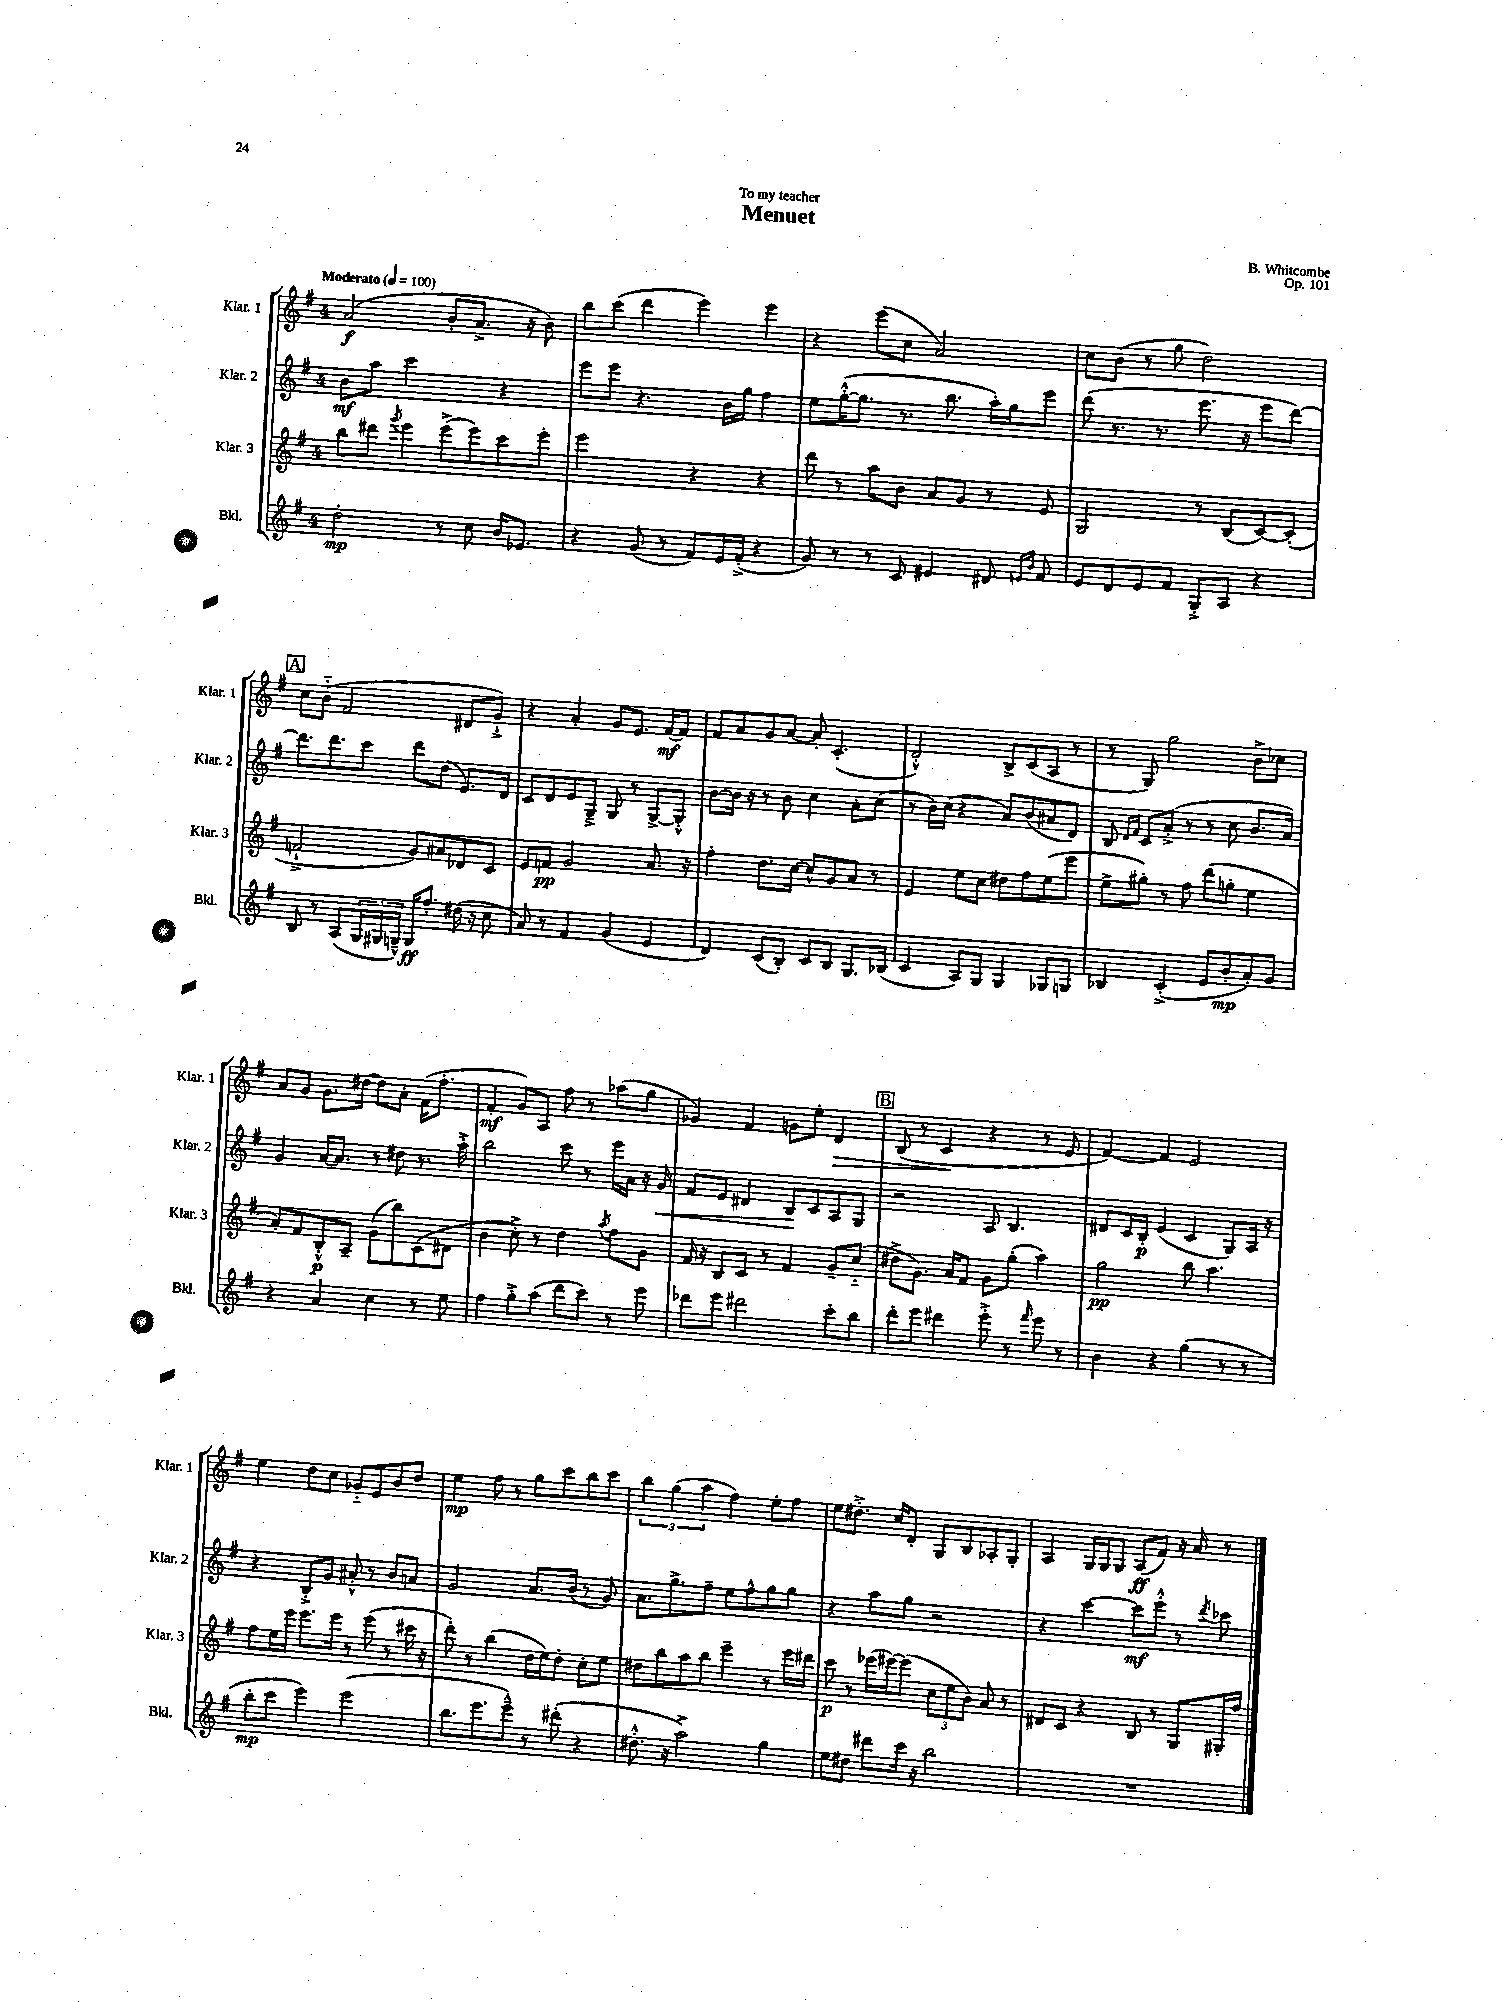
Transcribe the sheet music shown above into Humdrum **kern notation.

**kern	**kern	**kern	**kern
*staff4	*staff3	*staff2	*staff1
*clefG2	*clefG2	*clefG2	*clefG2
*k[f#]	*k[f#]	*k[f#]	*k[f#]
*M4/4	*M4/4	*M4/4	*M4/4
*MM100	*MM100	*MM100	*MM100
2dd'	8bb	8b	(2a
.	8ddd#	8aa	.
.	8qggg	.	.
.	4eee	2ccc	.
8r	(8eee^	.	8b'
8cc	8eee)	.	8.a^
16b	8ccc	4r	.
8.e-	.	.	16r
.	8eee'	.	8b)
=	=	=	=
4r	2eee	8eee	8bb
.	.	8eee	(8ccc
(8g	.	4.r	4ddd
8r	.	.	.
8f#)	4r	.	4eee)
16e	.	16b	.
(16f#'^	.	16gg	.
4r	4r	4ff#	4eee
=	=	=	=
8g)	8ddd	8ee	4r
8r	8r	([16gg'^^	.
.	.	8.gg]	.
8r	8aa	.	(8eee
8c	8b	8.r	8cc
4e#	8a	.	2a)
.	.	8.bb	.
.	8g	.	.
8d#	8r	16aa')	.
.	.	16gg	.
16qqe	.	.	.
16qqb	.	.	.
8f#	8e	8eee	.
=	=	=	=
8e	2G	(8ddd	8cc
8d	.	8.r	(8b
8e	.	.	8r
.	.	8.r	.
8f#	.	.	8gg
8G'^	8r	8.eee	2dd)
8A	(8B	.	.
.	.	16r	.
4r	[8c)	8eee	.
.	(8c']	[8ddd)	.
=	=	=	=
8B	2f`^	8.ddd]	8cc
8r	.	.	(8b'~
.	.	8.ddd	.
(8A	.	.	2f#
24G	.	8ccc	.
24G#	.	.	.
24G~^^)	.	.	.
16G	8g)	8ddd	.
8.ff#'	.	.	.
.	8a#	(8dd	.
(16dd#	8d-	8.e)	8d#
16r	.	.	.
8cc	8c	.	8g`^)
.	.	16d	.
=	=	=	=
8a)	8e	8c	4r
8r	8f	8d	.
4f#	2g	8e	4a'
.	.	8G~^	.
(4g	.	8G	8g
.	.	8r	8.e
4e	8.a	[8G^	.
.	.	.	[16f#
.	.	8G'^^]	8f#]
.	16r	.	.
=	=	=	=
4d)	4ff#'	[8b	8f#
.	.	16b]	8a
.	.	16r	.
(8c	8.dd	8r	8g
8B')	.	8b	[8a
.	[16cc	.	.
8c	8cc^^]	4cc	8a']
8B	8g	.	(4.c'
8.G	8a	8a'	.
.	8r	(8cc	.
(16B-	.	.	.
=	=	=	=
4c	4e	8r	2d'^^)
.	.	16b)	.
.	.	(16cc	.
8A)	8ee	4r	.
8G	8cc	.	.
4G	8dd#	8a)	8B^
.	8ff#	(8b	(8c
8G-	(8ee	8a#	8A
8G	8eee	8d)	8r
=	=	=	=
4B-	8ee^	8B	8r
.	.	16qqd	.
.	.	16qqf#	.
.	8gg#')	8c	8G)
(4c'^	8r	(8a'^	2gg
.	8ff#	8r	.
8e	(8ddd	8r	.
8b'	8gg'	8cc	.
8a')	4ee	8.b	8b^
8g	.	.	8cc-
.	.	16a)	.
=	=	=	=
4r	8a')	4g	8a
.	8f#	.	8g
4a	8B'^^	[16a	8.g
.	.	8.a]	.
.	8A~	.	.
.	.	.	[16dd#
4cc	(8g	8r	8dd#]
.	8bb)	8dd#	8a'
8r	(8c	8.r	(16f#
.	.	.	8.ff#'
8ee	8d#	.	.
.	.	16aa'^	.
=	=	=	=
4ff#	4b	2bb	4f#'
8gg'^	8cc'^)	.	8g)
(8aa	8r	.	8A
8ddd	4dd	8ccc	8ff#
8ccc)	.	8r	8r
.	8qaa	.	.
8r	8ff#	16eee	(8aa-
.	.	16a	.
8eee	8g	16r	8gg
.	.	16g	.
=	=	=	=
8ddd-	16f#	8f#	4g-)
.	16r	.	.
8eee	8B	8e	.
2ddd#	8c	4d#	4f#
.	8r	.	.
.	4f#	8B	8g
.	.	8c	8ee'
8ccc'	8g~	8A	4d
8bb	(8cc'~	8G	.
=	=	=	=
8ddd'	8dd#^	2r	(8B
8eee	8.g)	.	8r
4ddd#	.	.	4c
.	16a	.	.
.	8f#	.	.
8eee'^	8g	8A	4r
8r	(8gg'	4.B	.
16qqfff#	.	.	.
8eee	4aa)	.	8r
8r	.	.	8e
=	=	=	=
4b	2gg	8d#	[4f#)
.	.	16c	.
.	.	16B'	.
4r	.	(4e	4f#]
(4gg	8bb	4c	2e
.	4.aa	.	.
8r	.	8G)	.
8r	.	16A	.
.	.	16r	.
=	=	=	=
8bb'	8ff#	4r	4ee
8ccc	16ee	.	.
.	16eee	.	.
4eee)	8.eee	8B'^	8dd
.	.	8g	8cc
.	16eee	.	.
(2eee	8r	8a#'^^	8g-'~
.	(8eee	8r	8e
.	8r	8b	8b
.	16ccc#	8a	8dd
.	16r	.	.
=	=	=	=
8.bb	8ddd')	2g	4ee
.	8r	.	.
8.eee	.	.	.
.	(4bb	.	8ff#
8eee~^^)	.	.	8r
8r	16dd	8.a	8gg
.	16ee)	.	.
(8ddd#'	8dd'	.	8ccc
.	.	(16b	.
4r	8cc'	8r	8bb
.	8ee	8g)	8ccc
=	=	=	=
8.dd#'^^	8dd#	8.a	6bb
.	8bb	.	.
.	.	.	(6gg
16r	.	8.gg^	.
2aa^)	8aa	.	.
.	.	.	6aa
.	8bb	8ff#~	.
.	4eee~	8ee	4ff#)
.	.	8ff#^^	.
4gg	8r	8gg	8ee'
.	16eee	8gg	8ff#
.	16ddd#	.	.
=	=	=	=
8ee	8ccc	4r	8ee
8dd#	8r	.	8.dd#'^
8ddd#	(16eee-	8aa	.
.	[16eee#)	.	16cc
16ccc	(8eee#]	8gg	8d'
16r	.	.	.
2bb	12cc	2r	8G
.	12ee	.	.
.	.	.	8B
.	12b)	.	.
.	8a	.	8A-'
.	8r	.	8G'
=	=	=	=
1r	8d#	4r	4A
.	8c	.	.
.	4r	[4ccc	16G
.	.	.	16G
.	.	.	8G
.	8B	8ccc]	(8A
.	8r	8eee'^^	8f#)
.	8G	8r	16r
.	.	.	16a
.	.	8qddd	.
.	16G#'	8ccc-	8r
.	16ff#	.	.
==	==	==	==
*-	*-	*-	*-
